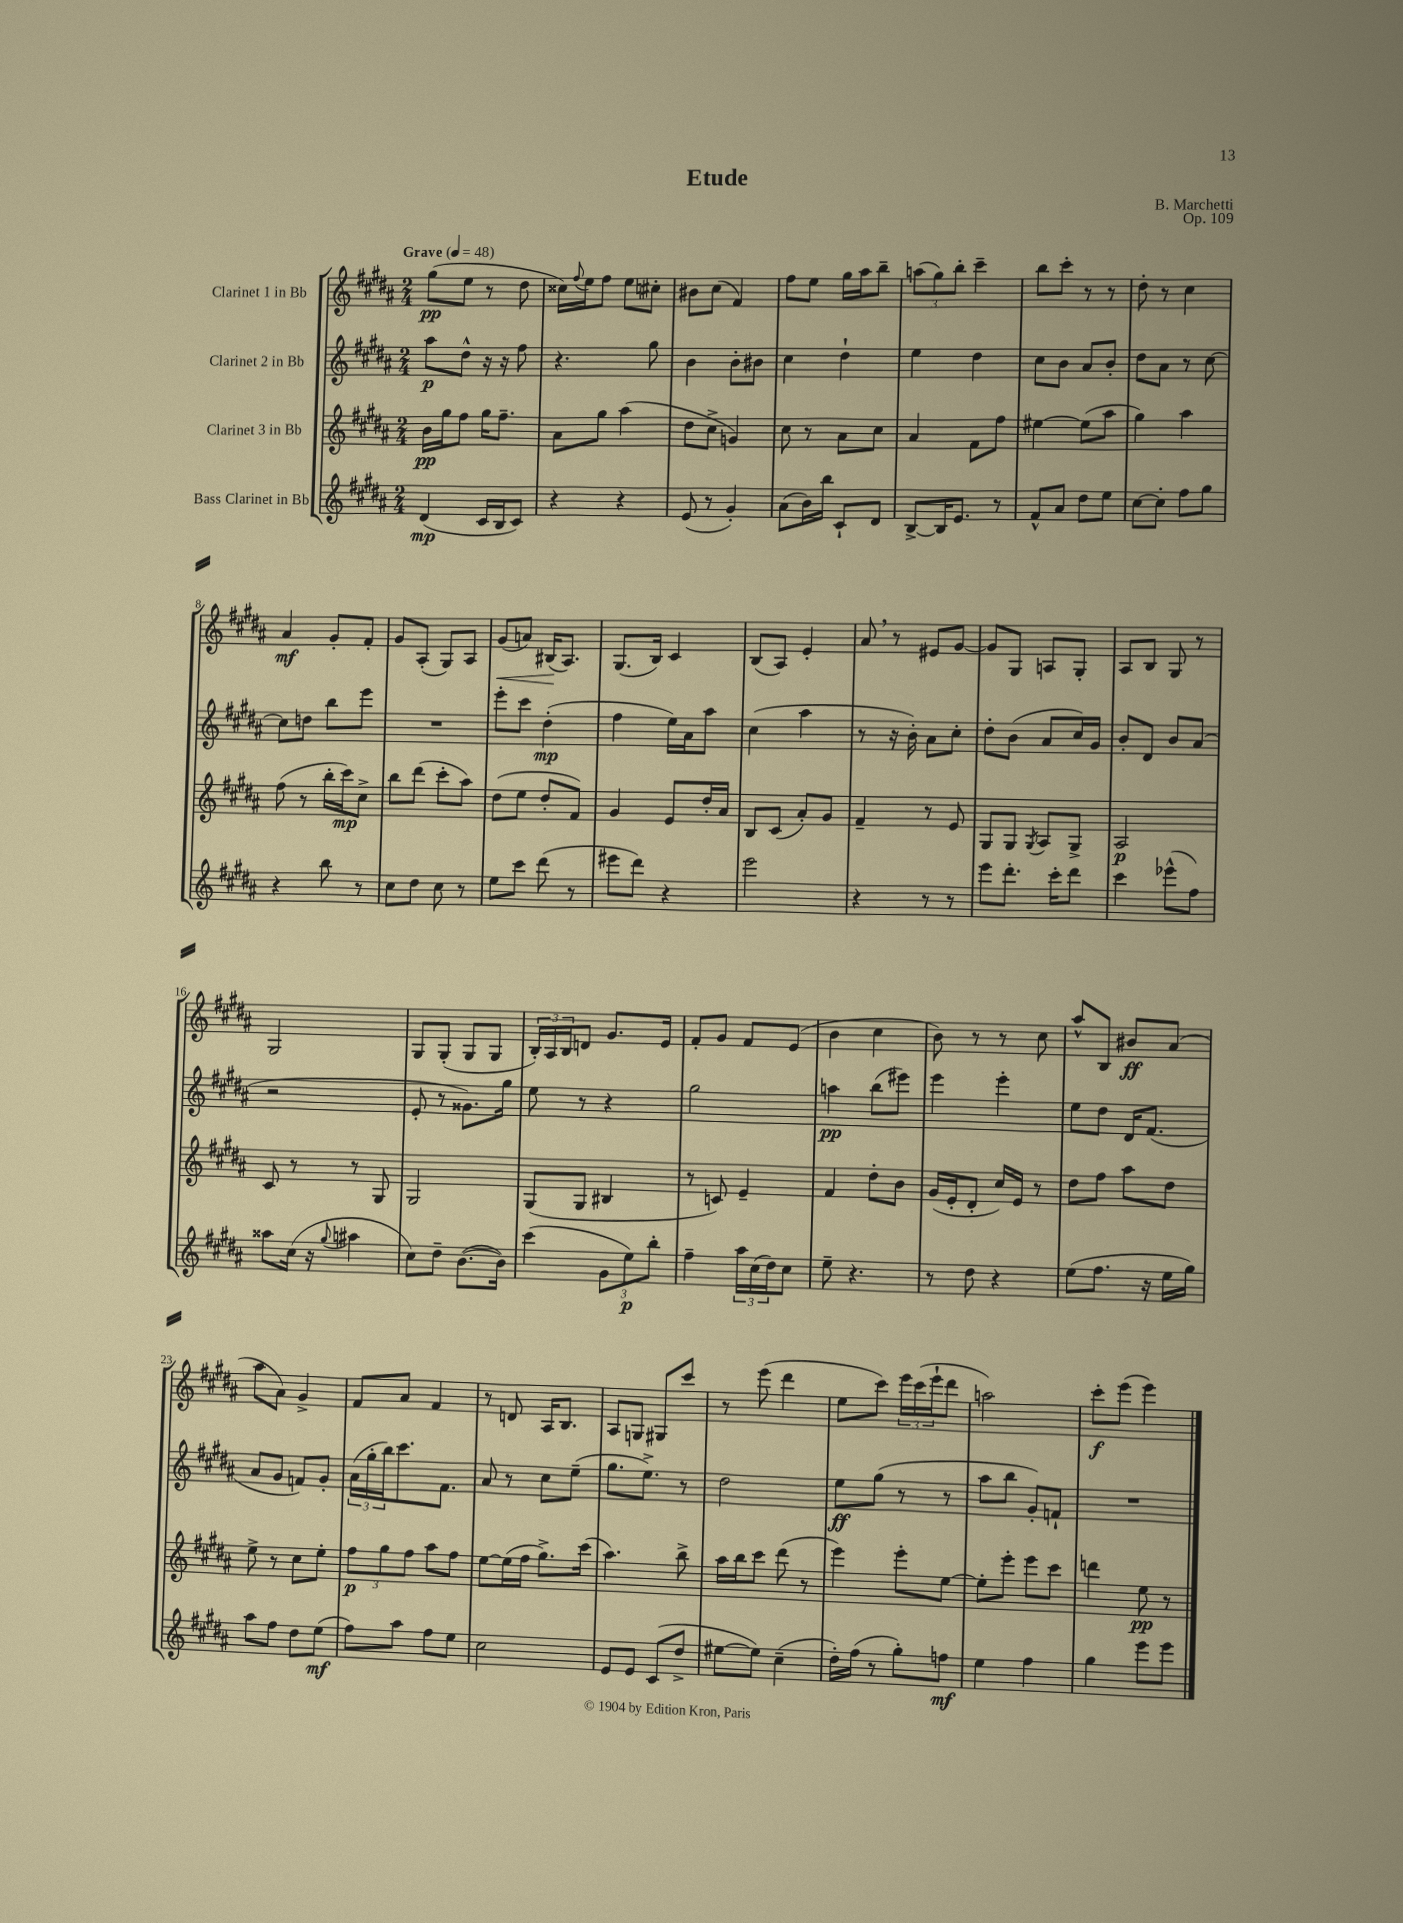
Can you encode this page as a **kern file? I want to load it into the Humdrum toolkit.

**kern	**kern	**kern	**kern
*staff4	*staff3	*staff2	*staff1
*clefG2	*clefG2	*clefG2	*clefG2
*k[f#c#g#d#a#]	*k[f#c#g#d#a#]	*k[f#c#g#d#a#]	*k[f#c#g#d#a#]
*M2/4	*M2/4	*M2/4	*M2/4
*MM48	*MM48	*MM48	*MM48
(4d#	16b	8aa#	(8gg#
.	16gg#	.	.
.	8ff#	8dd#^^	8ee
16c#	16gg#	16r	8r
16B	8.ff#~	16r	.
8c#)	.	8ff#	8dd#
=	=	=	=
4r	8a#	4.r	16cc##)
.	.	.	8qqff#
.	.	.	16ee
.	8gg#	.	8ff#
4r	(4aa#	.	8ee
.	.	8gg#	8cc#'
=	=	=	=
(8e	8dd#	4b	8b#
8r	8cc#^	.	(8cc#
4g#')	4g)	8b'	4f#)
.	.	8b#	.
=	=	=	=
(8a#	8cc#	4cc#	8ff#
16b)	8r	.	8ee
16bb	.	.	.
8c#`	8a#	4dd#`	16gg#
.	.	.	16aa#
8d#	8cc#	.	8bb~
=	=	=	=
[8B^	4a#	4ee	(12aa
.	.	.	12gg#)
16B]	.	.	.
.	.	.	12bb'
8.e	.	.	.
.	8f#	4dd#	4ccc#~
8r	8ff#	.	.
=	=	=	=
8f#^^	[4ee#	8cc#	8bb
8a#	.	8b	8ccc#'
8dd#	(8ee#]	8a#	8r
8ee	8aa#	8b'	8r
=	=	=	=
[8cc#	4gg#)	8dd#	8dd#'
8cc#']	.	8a#	8r
8ff#	4aa#	8r	4cc#
8gg#	.	[8cc#	.
=	=	=	=
4r	(8ff#	8cc#]	4a#
.	8r	8dd	.
8bb	16bb'	8bb	8g#'
.	16ccc#)	.	.
8r	8cc#^	8eee	8f#'
=	=	=	=
8cc#	8bb	2r	8g#
8dd#	(8ddd#	.	(8A#'
8cc#	8ccc#'	.	8G#)
8r	8aa#)	.	8A#
=	=	=	=
8ee	(8dd#	8eee'	(8g#
8ccc#	8ee	8ccc#	8a)
(8ddd#	8dd#'	(4dd#'	(16B#
.	.	.	8.A#)
8r	8f#)	.	.
=	=	=	=
8eee#	4g#	4ff#	(8.G#
8ddd#)	.	.	.
.	.	.	16B)
4r	8e	16ee)	4c#
.	.	16a#	.
.	16dd#'	8aa#	.
.	16a#	.	.
=	=	=	=
2eee	8B	(4cc#	(8B
.	(8c#	.	8A#)
.	8a#')	4aa#	4e'
.	8g#	.	.
=	=	=	=
4r	4f#~	8r	8a#
.	.	16r	8r
.	.	16b')	.
8r	8r	8a#	8e#
8r	8e	8cc#'	[8g#
=	=	=	=
8eee	8G#	8dd#'	8g#]
8.ddd#'	8G#	(8b	8G#
.	8qG#	.	.
.	8A#	8a#	8A
16ccc#'	.	.	.
8ddd#	8G#^	16cc#)	8G#'
.	.	16g#	.
=	=	=	=
4ccc#	2A#	8b'	8A#
.	.	8d#	8B
(8eee-^^	.	8b	8G#
8ff#)	.	(8a#	8r
=	=	=	=
8aa##	8c#	2r	2G#
(16cc#	8r	.	.
16r	.	.	.
8qqgg#	.	.	.
4aa#	8r	.	.
.	8G#	.	.
=	=	=	=
8cc#)	2G#	8e'	8G#
8dd#~	.	8r	(8G#'
([8.b	.	8.g##)	8G#
.	.	.	8G#
16b])	.	16gg#	.
=	=	=	=
(4ccc#	(8G#	8ee	24B')
.	.	.	24A#
.	.	.	24B
.	8G#	8r	8d
12g#	4B#	4r	8.g#
12ee)	.	.	.
12bb'	.	.	.
.	.	.	16e
=	=	=	=
4ff#~	8r	2gg#	8f#'
.	8c)	.	8g#
24aa#	4e~	.	8f#
(24cc#	.	.	.
24dd#)	.	.	.
8cc#	.	.	(8e
=	=	=	=
8ee~	4f#	4aa	4b
4.r	.	.	.
.	8dd#'	(8bb	4cc#
.	8b	8eee#)	.
=	=	=	=
8r	(16g#	4eee	8b)
.	16e'	.	.
8dd#	8d#'	.	8r
4r	16cc#)	4eee'	8r
.	16e	.	.
.	8r	.	8cc#
=	=	=	=
(8ee	8dd#	8ee	8aa#^^
8.ff#	8ff#	8dd#	8B
.	8aa#	16d#	8b#
16r	.	(8.f#	.
16ee	8dd#	.	(8a#
16gg#)	.	.	.
=	=	=	=
8aa#	8ee^	8a#	8aa#
8ff#	8r	8g#	8a#)
8dd#	8cc#	8f)	4g#^
(8ee	8ee'	8g#'	.
=	=	=	=
8ff#)	12ff#	(24a#	8f#
.	.	24gg#'	.
.	12gg#	24bb)	.
8aa#	.	8.ccc#	8a#
.	12ff#	.	.
8ff#	8aa#	.	4f#
.	.	8.f#	.
8ee	8ff#	.	.
=	=	=	=
2cc#	[8ee	8a#	8r
.	(16ee]	8r	8d
.	16ff#	.	.
.	8.gg#^)	8cc#	16A#
.	.	.	8.B
.	.	(8ee~	.
.	(16ccc#	.	.
=	=	=	=
8e	4.aa#)	8.gg#	8A#
8e	.	.	8G
.	.	8.ee^)	.
(8c#	.	.	8G#
8dd#^	8bb^	8r	8ccc#
=	=	=	=
[8ee#	16aa#	2dd#	8r
.	16bb	.	.
8ee#])	8ccc#	.	(8eee
(4cc#~	(8ddd#	.	4ddd#
.	8r	.	.
=	=	=	=
16dd#')	4eee)	8ee	8ee
(16ff#	.	.	.
8r	.	(8gg#	8ccc#)
8gg#')	8eee'	8r	24eee
.	.	.	(24ccc#
.	.	.	24eee`
8ff	[8ee	8r	8ddd#
=	=	=	=
4ee	8ee']	8aa#	2aa)
.	8eee'	8bb	.
4ff#	8eee	8g#')	.
.	8ccc#	8f`	.
=	=	=	=
4gg#	4ddd	2r	8ccc#'
.	.	.	(8eee
8eee	8ee	.	4eee)
8eee	8r	.	.
==	==	==	==
*-	*-	*-	*-
